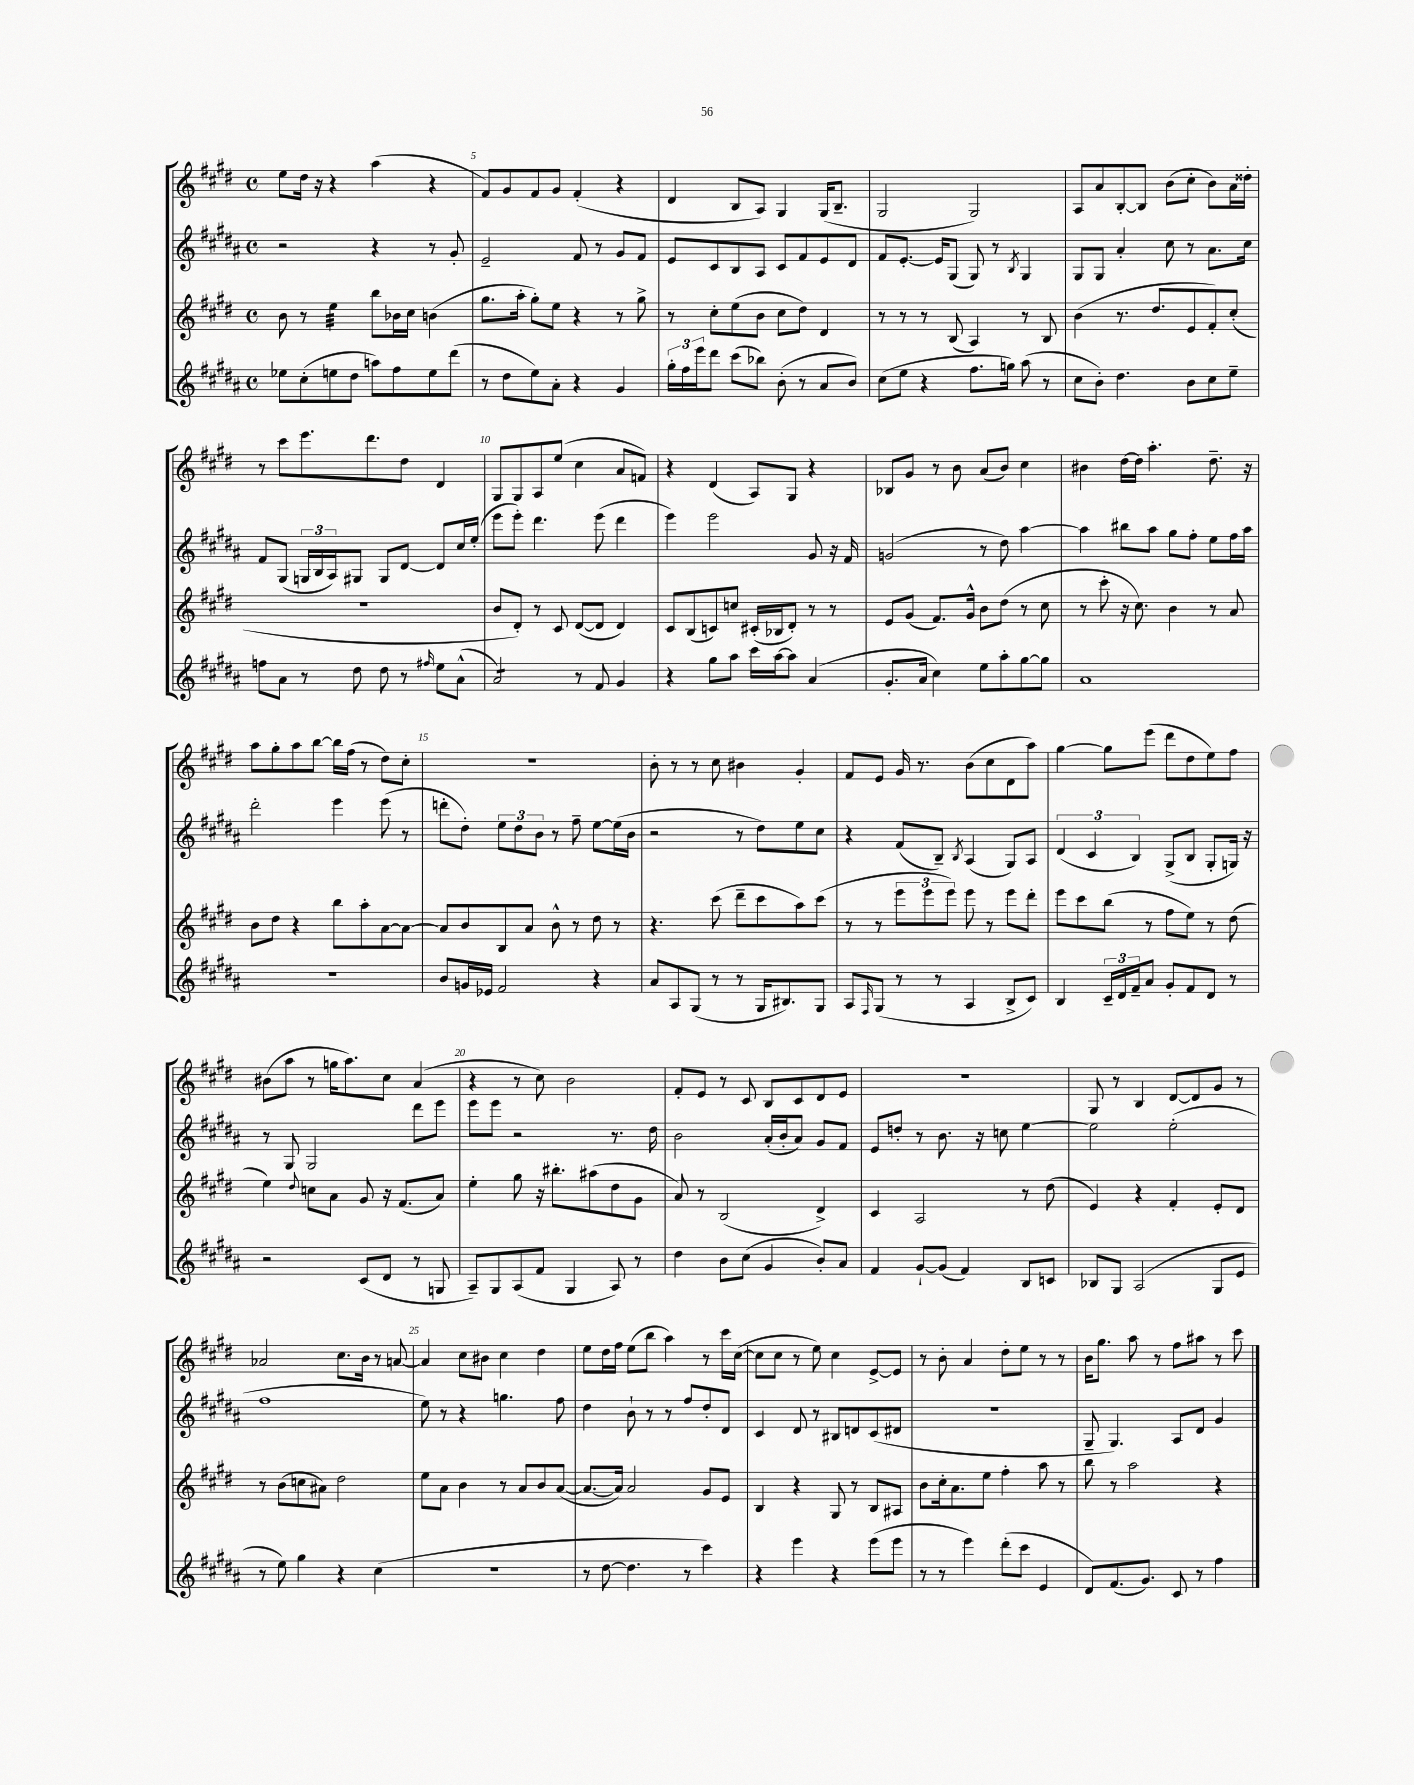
<<
\new StaffGroup <<
\new Staff = "s0" {
    \clef treble \key e \major \defaultTimeSignature \time 4/4
    e''8 dis''16 r16 r4 a''4( r4 |
    fis'8) gis'8 fis'8 gis'8 fis'4-.( r4 |
    dis'4 b8 a8) gis4 gis16( b8.-- |
    gis2 gis2) |
    a8 a'8 b8~-. b8 b'8( cis''8-. b'8) a'16 disis''16-. |
    r8 cis'''8 e'''8. dis'''8. dis''8 dis'4 |
    gis8 gis8 a8 e''8( cis''4 a'8 f'8) |
    r4 dis'4( a8) gis8 r4 |
    bes8 gis'8 r8 b'8 a'8( b'8) cis''4 |
    bis'4 dis''16~ dis''16 a''4.-. dis''8.-- r16 |
    a''8 gis''8-. a''8 b''8~ b''16 fis''16( r8 dis''8) cis''8-. |
    R1 |
    b'8-. r8 r8 cis''8 bis'4 gis'4-. |
    fis'8 e'8 gis'16 r8. b'8( cis''8 dis'8 a''8) |
    gis''4~ gis''8 e'''8( dis'''8 dis''8 e''8) fis''8 |
    bis'8( a''8 r8 g''16 a''8.) cis''8 a'4( |
    r4 r8 cis''8) b'2 |
    fis'8-. e'8 r8 cis'8 b8 cis'8 dis'8 e'8 |
    R1 |
    gis8 r8 b4 dis'8~ dis'8 gis'8 r8 |
    aes'2 cis''8. b'16 r8 a'8~ |
    a'4 cis''8 bis'8 cis''4 dis''4 |
    e''8 dis''16 fis''16 e''8( b''8 a''4) r8 cis'''16 cis''16~( |
    cis''8 cis''8 r8 e''8) cis''4 e'8~-> e'8 |
    r8 b'8-. a'4 dis''8-. e''8 r8 r8 |
    b'16 gis''8. a''8 r8 fis''8 ais''8 r8 cis'''8 \bar "|." |
}
\new Staff = "s1" {
    \clef treble \key b \major \defaultTimeSignature \time 4/4
    r2 r4 r8 gis'8-. |
    e'2-- fis'8 r8 gis'8 fis'8 |
    e'8 cis'8 b8 ais8 cis'8 fis'8 e'8 dis'8 |
    fis'8 e'8.~-. e'16 gis8( gis8) r8 \acciaccatura { b8 } gis4 |
    gis8 gis8 ais'4-. cis''8 r8 ais'8. cis''16 |
    fis'8 gis8( \tuplet 3/2 { g16 b16 ais16) } gis8 gis8 dis'8~ dis'8 cis''16 e''16-.( |
    e'''8 e'''8-.) dis'''4. e'''8( dis'''4 |
    e'''4) e'''2 gis'8 r16 fis'16 |
    g'2( r8 dis''8) ais''4~ |
    ais''4 bis''8 ais''8 gis''8 fis''8-. e''8 fis''16 ais''16 |
    dis'''2-. e'''4 e'''8( r8 |
    d'''8-. dis''8-.) \tuplet 3/2 { e''8 dis''8 b'8 } r8 fis''8-- e''8~ e''16( b'16 |
    r2 r8 dis''8) e''8 cis''8 |
    r4 fis'8( b8--) \acciaccatura { b8 } ais4( gis8) ais8 |
    \tuplet 3/2 { dis'4( cis'4 b4) } gis8->( b8 gis8-. g16) r16 |
    r8 gis8 gis2 dis'''8 e'''8 |
    e'''8 e'''8 r2 r8. dis''16 |
    b'2 ais'16-.( b'16-. ais'8) gis'8 fis'8 |
    e'8 d''8-. r8 b'8. r16 c''8 e''4~ |
    e''2 e''2-.( |
    fis''1 |
    e''8) r8 r4 g''4. fis''8 |
    dis''4 b'8-! r8 r8 fis''8 dis''8-. dis'8 |
    cis'4 dis'8 r8 bis8 d'8 cis'8( dis'8 |
    R1 |
    gis8-- gis4.) ais8 dis'8 gis'4 \bar "|." |
}
\new Staff = "s2" {
    \clef treble \key e \major \defaultTimeSignature \time 4/4
    b'8 r8 e''4:32 b''8 bes'16 cis''16 b'4( |
    gis''8. a''16-. gis''8-.) e''8 r4 r8 gis''8-> |
    r8 cis''8-. e''8( b'8 cis''8 dis''8) dis'4 |
    r8 r8 r8 b8( a4) r8 b8 |
    b'4( r8. dis''8. e'8 fis'8-.) cis''8-.( |
    R1 |
    b'8 dis'8-.) r8 cis'8 dis'8~( dis'8 dis'4) |
    cis'8 b8( c'8) c''8 cis'16-.( bes16 dis'8-.) r8 r8 |
    e'8 gis'8( fis'8.) gis'16-^ b'8 dis''8( r8 cis''8 |
    r8 cis'''8-. r16 cis''8.) b'4 r8 a'8 |
    b'8 dis''8 r4 b''8 a''8-. a'8~ a'8~ |
    a'8 b'8 b8 a'8 b'8-^ r8 dis''8 r8 |
    r4. cis'''8( dis'''8-- cis'''8 a''8) cis'''8( |
    r8 r8 \tuplet 3/2 { e'''8 e'''8 e'''8) } e'''8 r8 e'''8 dis'''8-. |
    e'''8 cis'''8 b''8( r8 fis''8 e''8) r8 dis''8( |
    e''4) \appoggiatura { dis''8 } c''8 a'8 gis'8 r16 fis'8.( a'8) |
    e''4-. gis''8 r16 bis''8.-. ais''8( dis''8 gis'8 |
    a'8) r8 b2( dis'4->) |
    cis'4 a2 r8 dis''8( |
    e'4) r4 fis'4-. e'8-. dis'8 |
    r8 b'8( c''8 ais'8) dis''2 |
    e''8 a'8 b'4 r8 a'8 b'8 a'8~( |
    a'8.~ a'16) a'2 gis'8 e'8 |
    b4 r4 gis8 r8 b8 ais8 |
    b'8 cis''16-. a'8. e''8 fis''4-. a''8 r8 |
    b''8 r8 a''2 r4 \bar "|." |
}
\new Staff = "s3" {
    \clef treble \key b \major \defaultTimeSignature \time 4/4
    ees''8 cis''8-.( e''8 dis''8 a''8) fis''8 e''8 dis'''8( |
    r8 dis''8 e''8) ais'8-. r4 gis'4 |
    \tuplet 3/2 { gis''16-. fis''16 e'''16 } dis'''8 cis'''8( bes''8) b'8-.( r8 ais'8 b'8) |
    cis''8( e''8 r4 fis''8. g''16) ais''8( r8 |
    cis''8 b'8-.) dis''4. b'8 cis''8 e''8-- |
    f''8 ais'8 r8 dis''8 dis''8 r8 \grace { fis''16 } e''8 ais'8-^( |
    ais'2:8) r8 fis'8 gis'4 |
    r4 gis''8 ais''8 cis'''16 ais''16~ ais''8 ais'4( |
    gis'8.-. ais'16 cis''4) e''8 ais''8-. gis''8~ gis''8 |
    ais'1 |
    R1 |
    b'8 g'16 ees'16 fis'2 r4 |
    ais'8 ais8 gis8( r8 r8 gis16 bis8.) gis8 |
    ais8 \grace { fis16 } gis8( r8 r8 ais4 b8-> cis'8) |
    b4 \tuplet 3/2 { cis'16-- dis'16 fis'16-- } ais'8 gis'8-. fis'8 dis'8 r8 |
    r2 cis'8( dis'8 r8 g8 |
    ais8--) gis8 ais8( fis'8 gis4 ais8) r8 |
    dis''4 b'8 cis''8( gis'4 b'8-.) ais'8 |
    fis'4 gis'8~-! gis'8( fis'4) b8 c'8 |
    bes8 gis8 ais2( gis8 e'8 |
    r8 e''8) gis''4 r4 cis''4( |
    r1 |
    r8 dis''8~ dis''4. r8 cis'''4) |
    r4 e'''4 r4 e'''8( e'''8 |
    r8 r8 e'''4) dis'''8-.( cis'''8 e'4 |
    dis'8) fis'8.( gis'8.) cis'8 r8 fis''4 \bar "|." |
}
>>
>>
\layout { \context { \Score currentBarNumber = #4 \override BarNumber.break-visibility = ##(#f #t #t) barNumberVisibility = #(every-nth-bar-number-visible 5) } }
